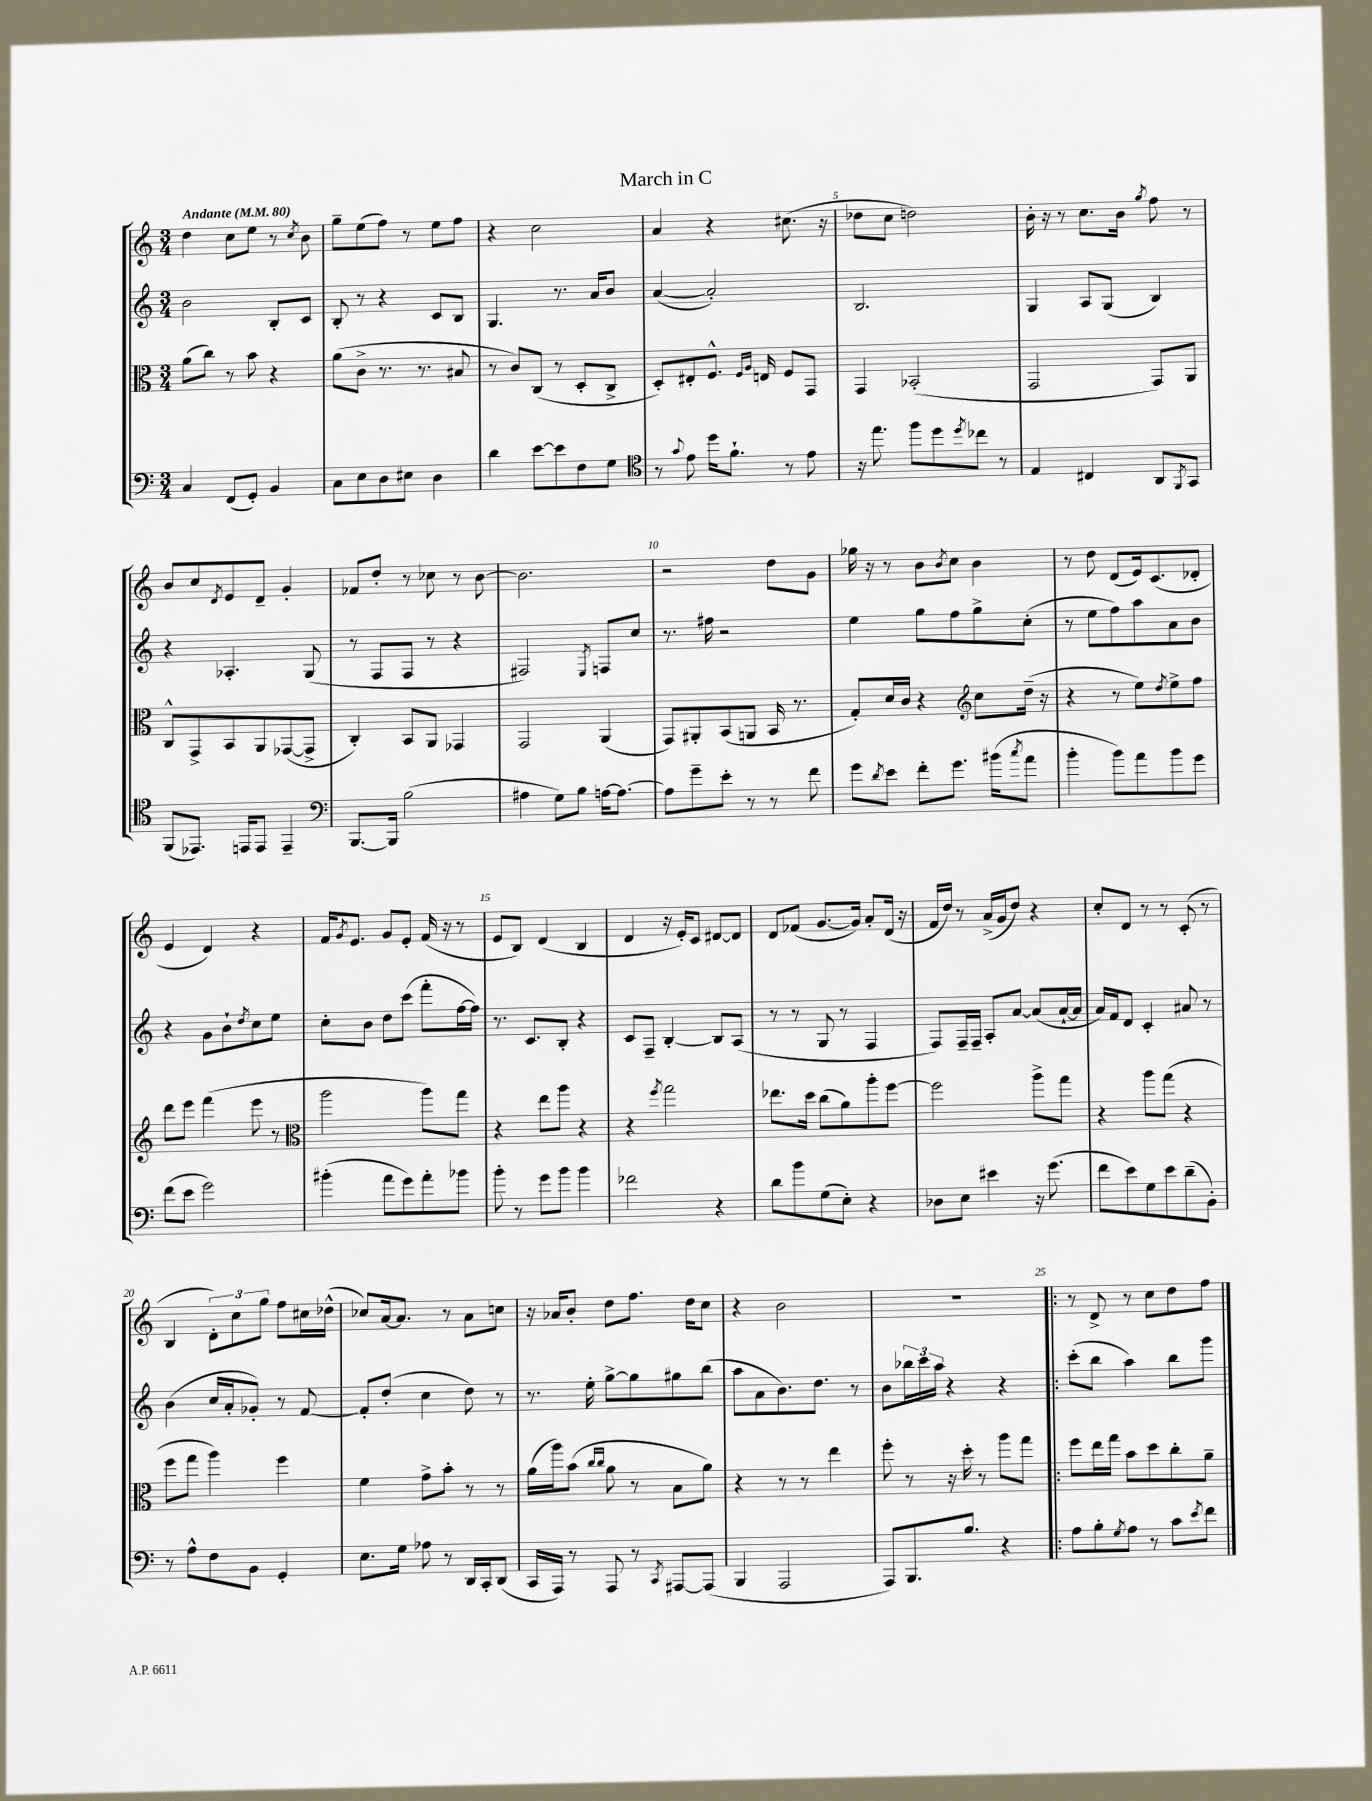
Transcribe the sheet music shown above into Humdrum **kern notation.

**kern	**kern	**kern	**kern
*staff4	*staff3	*staff2	*staff1
*clefF4	*clefC3	*clefG2	*clefG2
*k[]	*k[]	*k[]	*k[]
*M3/4	*M3/4	*M3/4	*M3/4
*MM80	*MM80	*MM80	*MM80
4C	(8a	2b	4dd
.	8cc)	.	.
(8FF	8r	.	8cc
8GG')	8b	.	8ee
4BB	4r	8B'	8r
.	.	.	8qcc
.	.	8c	8b
=	=	=	=
8C	(8a	8B'	8gg~
8E	8c^	8r	(8ee
8D	8.r	4r	8ff)
8E#	.	.	8r
.	8.r	.	.
4D	.	8c	8ee
.	8B#	8B	8ff
=	=	=	=
4d	8r	4.G	4r
.	8c)	.	.
[8e	(8C	.	2cc
8e]	8r	8.r	.
8F	8D'	.	.
.	.	16a	.
8G	8C^	8b	.
=	=	=	=
*clefC4	*	*	*
8r	8D')	([4a	4a
8qqg	.	.	.
8e	8E#'	.	.
16dd	8.F^^	2a'])	4r
8.f`	.	.	.
.	16qqF	.	.
.	16qqA	.	.
.	16E	.	.
8r	8F	.	(8.cc#
8e	8GG	.	.
.	.	.	16r
=	=	=	=
16r	4GG	2.B	8dd-
8.ee	.	.	.
.	.	.	8cc
8ff	(2BB-'	.	2dd)
8dd	.	.	.
8qdd	.	.	.
8cc-	.	.	.
8r	.	.	.
=	=	=	=
4E	2GG	4G	16b'
.	.	.	16r
.	.	.	8r
4C#	.	8A	8.cc
.	.	(8G	.
.	.	.	16b
.	.	.	8qgg
8AA	8GG)	4B)	8ff
8qFF	.	.	.
8GG	8AA	.	8r
=	=	=	=
(8FF	8C^^	4r	8b
8.EE-)	8GG^	.	8cc
.	.	.	8qd
.	8BB	4.A-'	8e
16EE	.	.	.
8EE	8AA	.	8d~
4EE~	([8GG-	.	4g'
.	8GG-^]	(8G	.
=	=	=	=
*clefF4	*	*	*
[8.BBB	4C')	8r	8f-
.	.	8F	8dd'
16BBB]	.	.	.
(2B	8BB	8F	8r
.	8AA	8r	8cc-
.	4GG-	4r	8r
.	.	.	[8b
=	=	=	=
4A#	2GG	2F#)	2.b]
8G)	.	.	.
8B	.	.	.
.	.	8qE	.
[16A	(4AA	8F	.
8.A_	.	.	.
.	.	8cc	.
=	=	=	=
8A]	8GG)	8.r	2r
8g~	8AA#'	.	.
.	.	16ff#	.
8e'	(8BB	2r	.
8r	8AA	.	.
8r	16BB	.	8dd
.	8.r	.	.
8f	.	.	8g
=	=	=	=
8g	8G')	4ee	16gg-
.	.	.	16r
8qd	.	.	.
8e	16d	.	8r
.	16c	.	.
8f'	4r	8gg	8b
.	.	.	8qb
8.g	.	8ff	8cc
*	*clefG2	*	*
.	8cc	8gg^	4b
(16b#	.	.	.
8qcc	.	.	.
8a	(16dd~	(8cc'	.
.	16r	.	.
=	=	=	=
4b'	4r	8r	8r
.	.	8ee	8dd
8b)	8r	8ff)	(8d
8a	8ee)	8aa	16e)
.	.	.	(8.c
.	8qdd	.	.
8b	8ee^	8a	.
8g	8ff	8b	8d-'
=	=	=	=
(8f	8ddd	4r	4e
8e	8eee	.	.
2g)	(4fff	8g	4d)
.	.	8b`	.
.	.	8qdd	.
.	8eee	8cc	4r
.	8r	8ee	.
=	=	=	=
*	*clefC3	*	*
(4b#'	2aa	8cc'	16f
.	.	.	8qg
.	.	.	8.e
.	.	8b	.
8a	.	8dd	8g
8g)	.	(8ccc	8e'
8a'	8aa)	8fff'	(16f
.	.	.	16r
8b-	8gg	[16ff	8r
.	.	16ff])	.
=	=	=	=
8b'	4r	8.r	8e
8r	.	.	8B)
.	.	8.c	.
8g	8ee	.	(4d
8b	8aa	8B'	.
4b	4r	4r	4B
=	=	=	=
2f-	4r	8c	4d
.	.	8F~	.
.	8qff	.	.
.	2gg	[4B'	16r
.	.	.	16e')
.	.	.	8c
4r	.	8B]	[8d#
.	.	(8A	8d#]
=	=	=	=
8d	8.ee-	8r	8d
8b	.	8r	(8f-
.	16dd	.	.
(8G	(8cc	8G	[8.g
8E')	8a)	8r	.
.	.	.	16g])
4r	8aa'	4F	8a'
.	[8ff	.	(16d
.	.	.	16r
=	=	=	=
8D-	2ff]	8F)	16f
.	.	.	16dd)
8E	.	16F~	8r
.	.	16F~	.
4e#	.	8A'	(16a^
.	.	.	16g
.	.	[8a	8dd)
16r	8aa^	(8a]	4r
(8.g	.	.	.
.	8gg	[16a`	.
.	.	16a]	.
=	=	=	=
8f	4r	16a)	8cc'
.	.	16f	.
8e)	.	8d	8d
8G	8aa	4c'	8r
8e	(8gg	.	8r
(8d~	4r	8a#	(8c'
8BB')	.	8r	8r
=	=	=	=
8r	8ff	(4b	4B
8A^^	8gg	.	.
8F	4aa)	16cc	12d')
.	.	16a'	.
.	.	.	12cc
8BB	.	8g-')	.
.	.	.	12gg
4GG'	4ff	8r	8ff
.	.	[8f	16cc#
.	.	.	(16dd-^^
=	=	=	=
8.E	4f	8f']	8cc-)
.	.	(8dd'	[16a
16G	.	.	8.a]
8A-	8g^	4cc	.
8r	8b'	.	8r
16DD	8r	8dd)	8a
16CC'	.	.	.
(8DD	8r	8r	8cc
=	=	=	=
16CC	(16a	8.r	16r
16AAA)	16aa)	.	16a-
8r	(8b	.	8b'
.	.	16ee'	.
.	16qqcc	.	.
.	16qqcc	.	.
8AAA	8a	[8gg^	8dd
8r	8r	8gg]	8.ff
8qCC	.	.	.
[8AAA#	8B	8gg#	.
.	.	.	16dd
(8AAA#]	8a)	(8bb	8cc
=	=	=	=
4BBB	4r	8aa	4r
.	.	8a	.
2AAA	8r	8.b)	2b
.	8r	.	.
.	.	8.dd	.
.	4ee	.	.
.	.	8r	.
=	=	=	=
8AAA)	8ff'	8b	2.r
8.BBB	8r	24bb-	.
.	.	24ccc	.
.	.	24aa	.
.	16r	4r	.
8.B	16dd'	.	.
.	8r	.	.
4r	8aa	4r	.
.	8gg	.	.
=!|:	=!|:	=!|:	=!|:
8A	8ff	(8ccc'	8r
8B'	16ee	8bb	8d^
.	16gg	.	.
8qG	.	.	.
8A	8b	4aa)	8r
8r	8dd	.	8cc
8c	8cc'	8bb	8dd
8qe	.	.	.
8f	8a~	8ggg	8ff
==	==	==	==
*-	*-	*-	*-
